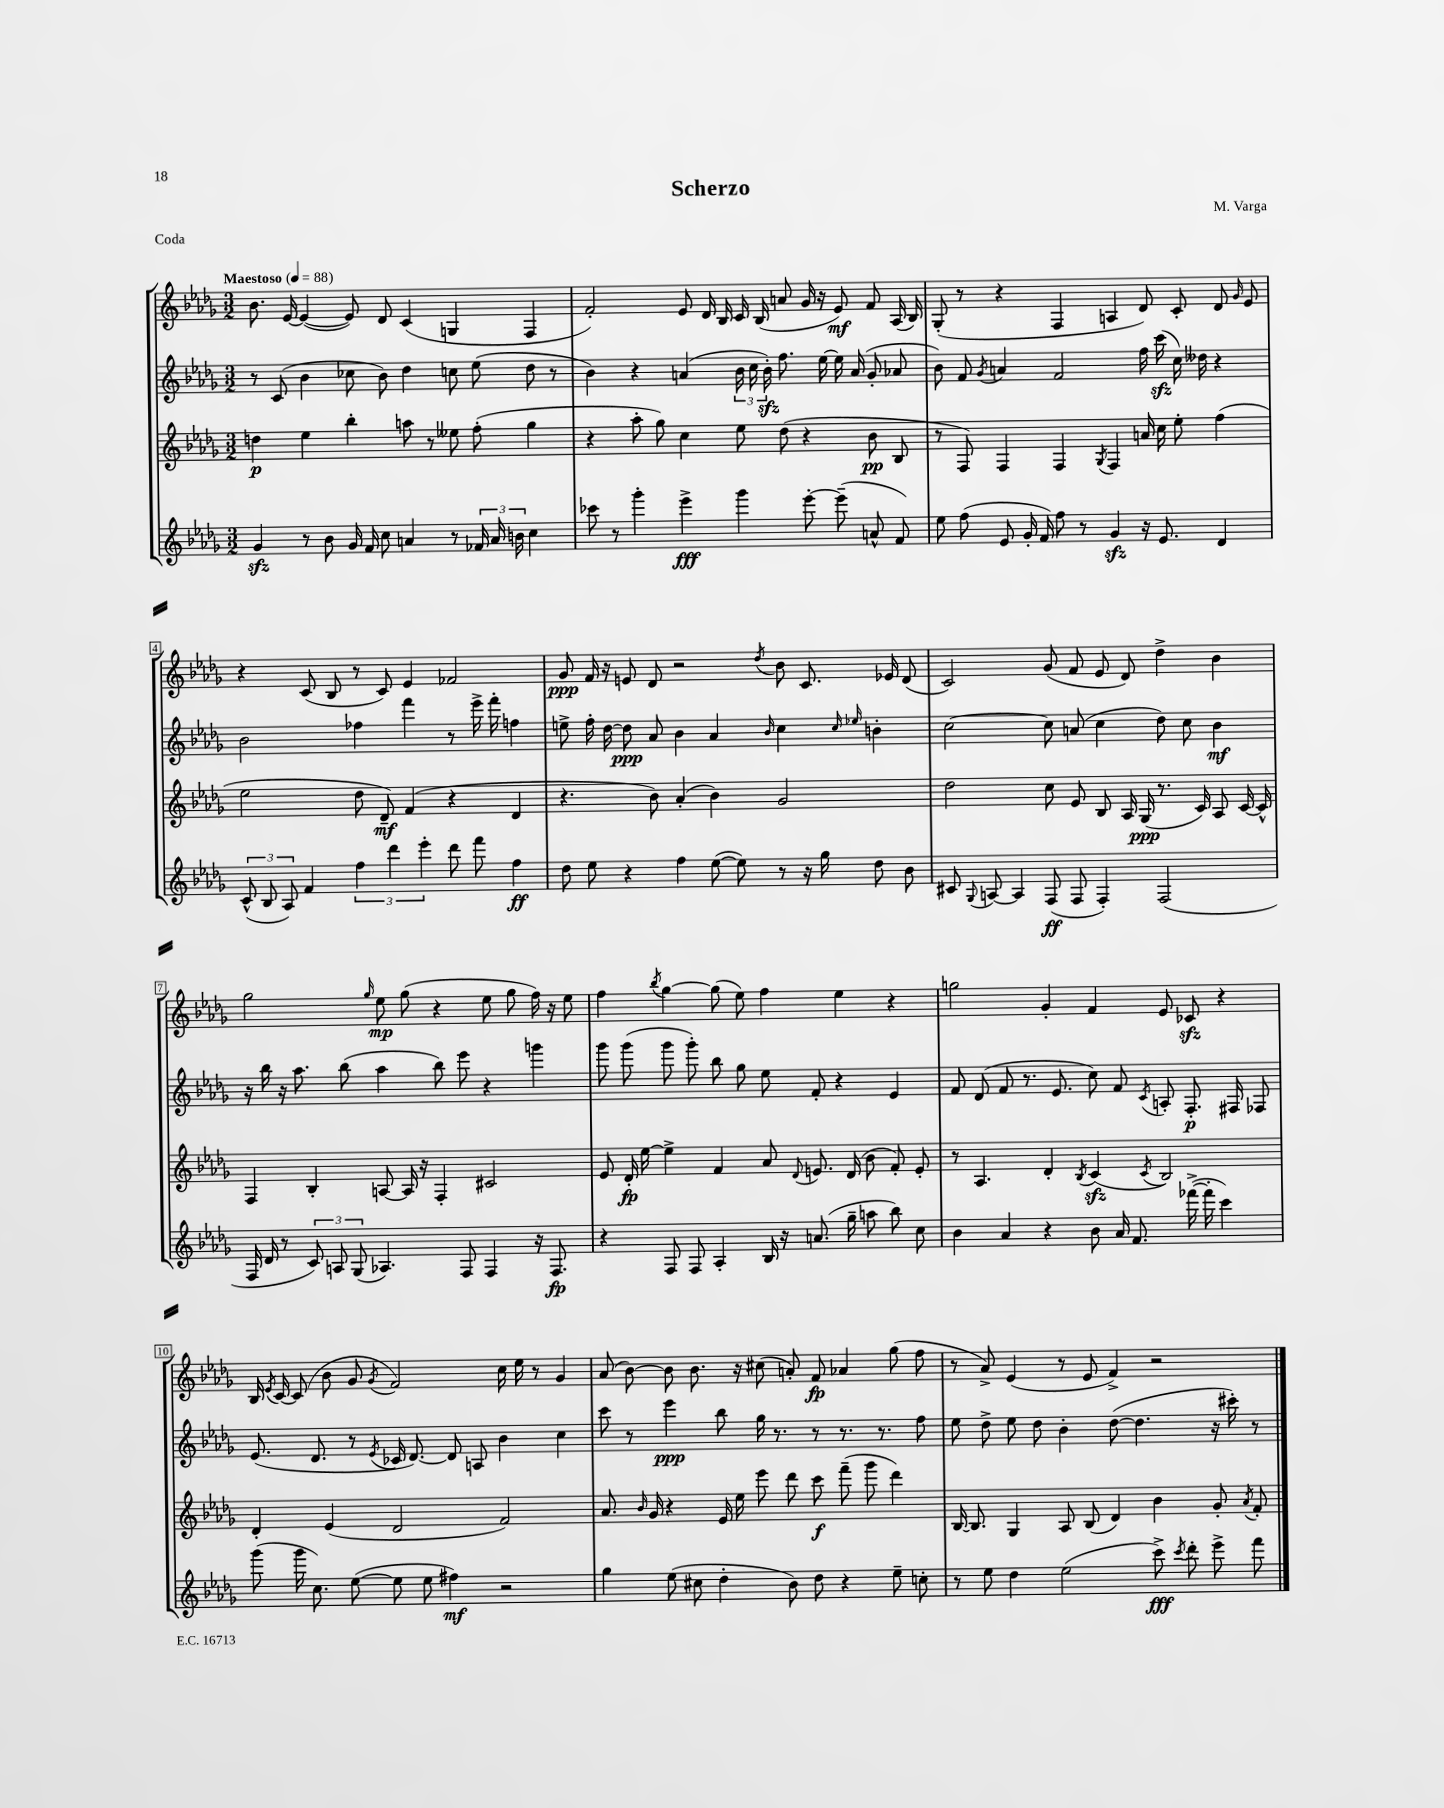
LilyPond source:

\header { title = "Scherzo" composer = "M. Varga" piece = "Coda" }
<<
\new StaffGroup <<
\new Staff = "s0" {
    \clef treble \key des \major \numericTimeSignature \time 3/2 \tempo "Maestoso" 4 = 88
    \autoBeamOff bes'8. ees'16~ ees'4~( ees'8) des'8 c'4( g4 f4 |
    f'2-.) ees'8 des'16 bes16 c'16 bes16( a'8 ges'16 r16 ees'8\mf) f'8 aes16( bes16) |
    ges8-.( r8 r4 f4 a4 des'8) c'8-. des'8 \grace { ges'16 } ees'8 |
    r4 c'8( bes8 r8 c'8) ees'4 fes'2 |
    ges'8\ppp f'16 r16 e'8 des'8 r2 \acciaccatura { des''8 } bes'8 c'8. ees'16 des'8( |
    c'2) ges'8( f'8 ees'8 des'8) des''4-> bes'4 |
    ges''2 \grace { ges''16 } ees''8\mp ges''8( r4 ees''8 ges''8 f''16) r16 ees''8 |
    f''4 \acciaccatura { bes''8 } ges''4~ ges''8( ees''8) f''4 ees''4 r4 |
    g''2 ges'4-. f'4 ees'8 ces'8\sfz r4 |
    bes16 \acciaccatura { ees'8 } c'16~ c'8( bes'8 ges'8 \acciaccatura { ges'8 } f'2) c''16 ees''16 r8 ges'4 |
    aes'8( bes'8~) bes'8 bes'8. r16 cis''8( a'8-.) f'8\fp aes'4 ges''8( f''8 |
    r8 aes'8->) ees'4( r8 ees'8 f'4->) r2 \bar "|." |
}
\new Staff = "s1" {
    \clef treble \key des \major \numericTimeSignature \time 3/2
    \autoBeamOff r8 c'8( bes'4 ces''8 bes'8) des''4 c''8 ees''8( des''8 r8 |
    bes'4) r4 a'4( \tuplet 3/2 { bes'16 c''16 bes'16-.\sfz) } f''8. ees''16~ ees''16 a'16( ges'8-. aes'8 |
    bes'8) f'8 \acciaccatura { ges'8 } a'4 f'2 f''16 c'''16\sfz( c''16) deses''16 r4 |
    bes'2 fes''4 f'''4 r8 ees'''16-> f'''16-. f''4 |
    e''8-> f''16-. des''16~ des''8\ppp aes'8 bes'4 aes'4 \grace { bes'16 } c''4 \grace { c''16 ees''16 } b'4-. |
    c''2~ c''8 a'8( c''4 des''8) c''8 bes'4\mf |
    r16 bes''16 r16 aes''8. bes''8( aes''4 bes''8) ees'''8 r4 g'''4 |
    ges'''8 ges'''8( ges'''8 ges'''8-.) bes''8 ges''8 ees''8 f'8-. r4 ees'4 |
    f'8 des'8( f'8 r8. ees'8. c''8) f'8 \acciaccatura { c'8 } a8-. f8.-.\p fis16 fes8 |
    ees'8.( des'8. r8 \acciaccatura { ees'8 } ces'16 des'8.~) des'8 a8 bes'4 c''4 |
    c'''8 r8 ees'''4\ppp bes''8 ges''16 r8. r8 r8. r8. f''8 |
    ees''8 des''8-> ees''8 des''8 bes'4-. des''8~( des''4. r16 cis'''16-.) r8 \bar "|." |
}
\new Staff = "s2" {
    \clef treble \key des \major \numericTimeSignature \time 3/2
    \autoBeamOff d''4\p ees''4 bes''4-. a''8 r8 eeses''8 f''8-.( ges''4 |
    r4 aes''8-. ges''8) c''4 ees''8 des''8( r4 bes'8\pp bes8 |
    r8 f8) f4 f4 \acciaccatura { ges8 } f4 a'16 c''16 ees''8-. f''4( |
    ees''2 des''8 des'8--\mf) f'4( r4 des'4 |
    r4. bes'8) aes'4-.( bes'4) ges'2 |
    des''2 c''8 ees'8 bes8 aes16 ges16\ppp( r8. c'16) aes8 c'16~ c'16-^ |
    f4 bes4-. a8~ a16 r16 f4-. cis'2 |
    ees'8 des'16-.\fp ees''16~ ees''4-> f'4 aes'8 \appoggiatura { des'8 } e'8. des'16( bes'8 f'8-.) e'8-. |
    r8 aes4. des'4-. \acciaccatura { bes8 } c'4\sfz( \acciaccatura { c'8 } bes2) |
    des'4-. ees'4( des'2 f'2) |
    aes'8. \grace { bes'16 } ges'16 r4 ees'16 ees''16 ees'''8 des'''8 c'''8\f f'''8--( ges'''8 des'''4) |
    bes16~ bes8. ges4 aes8 bes8( des'4) bes'4 ges'8-. \acciaccatura { aes'8 } f'8-. \bar "|." |
}
\new Staff = "s3" {
    \clef treble \key des \major \numericTimeSignature \time 3/2
    \autoBeamOff ges'4\sfz r8 bes'8 ges'16 f'16 c''8 a'4 r8 \tuplet 3/2 { fes'16 a'16 b'16 } c''4 |
    ces'''8 r8 ges'''4-. ees'''4->\fff ges'''4 ees'''8~-. ees'''8--( a'8-^ f'8) |
    ees''8 f''8( ees'8 ges'16-. f'16) f''8 r8 ges'4\sfz r16 ees'8. des'4 |
    \tuplet 3/2 { c'8-^( bes8 aes8) } f'4 \tuplet 3/2 { f''4 des'''4 ees'''4-. } des'''8 f'''8 f''4\ff |
    des''8 ees''8 r4 f''4 ees''8~( ees''8) r8 r16 ges''16 des''8 bes'8 |
    cis'8 \appoggiatura { ges8 } a8~ a4 f8\ff( f8 f4-.) f2( |
    f16 des'16 r8 \tuplet 3/2 { c'8) a8 ges8( } aes4.) f8 f4 r16 f8.\fp |
    r4 f8 f8 aes4-. bes16 r16 a'8.( ges''16-- a''8 bes''8) c''8 |
    bes'4 aes'4 r4 bes'8 aes'16 f'8. fes'''16~->( fes'''16-. c'''4) |
    ges'''8( ges'''16 c''8.) ees''8~( ees''8 ees''8 fis''4\mf) r2 |
    ges''4 ees''8( cis''8 des''4-. bes'8) des''8 r4 ees''8-- c''8-. |
    r8 ees''8 des''4 ees''2( c'''8->\fff) \acciaccatura { c'''8 } des'''8-. ees'''8-> f'''8 \bar "|." |
}
>>
>>
\layout { \context { \Score \override BarNumber.stencil = #(make-stencil-boxer 0.1 0.3 ly:text-interface::print) } }
